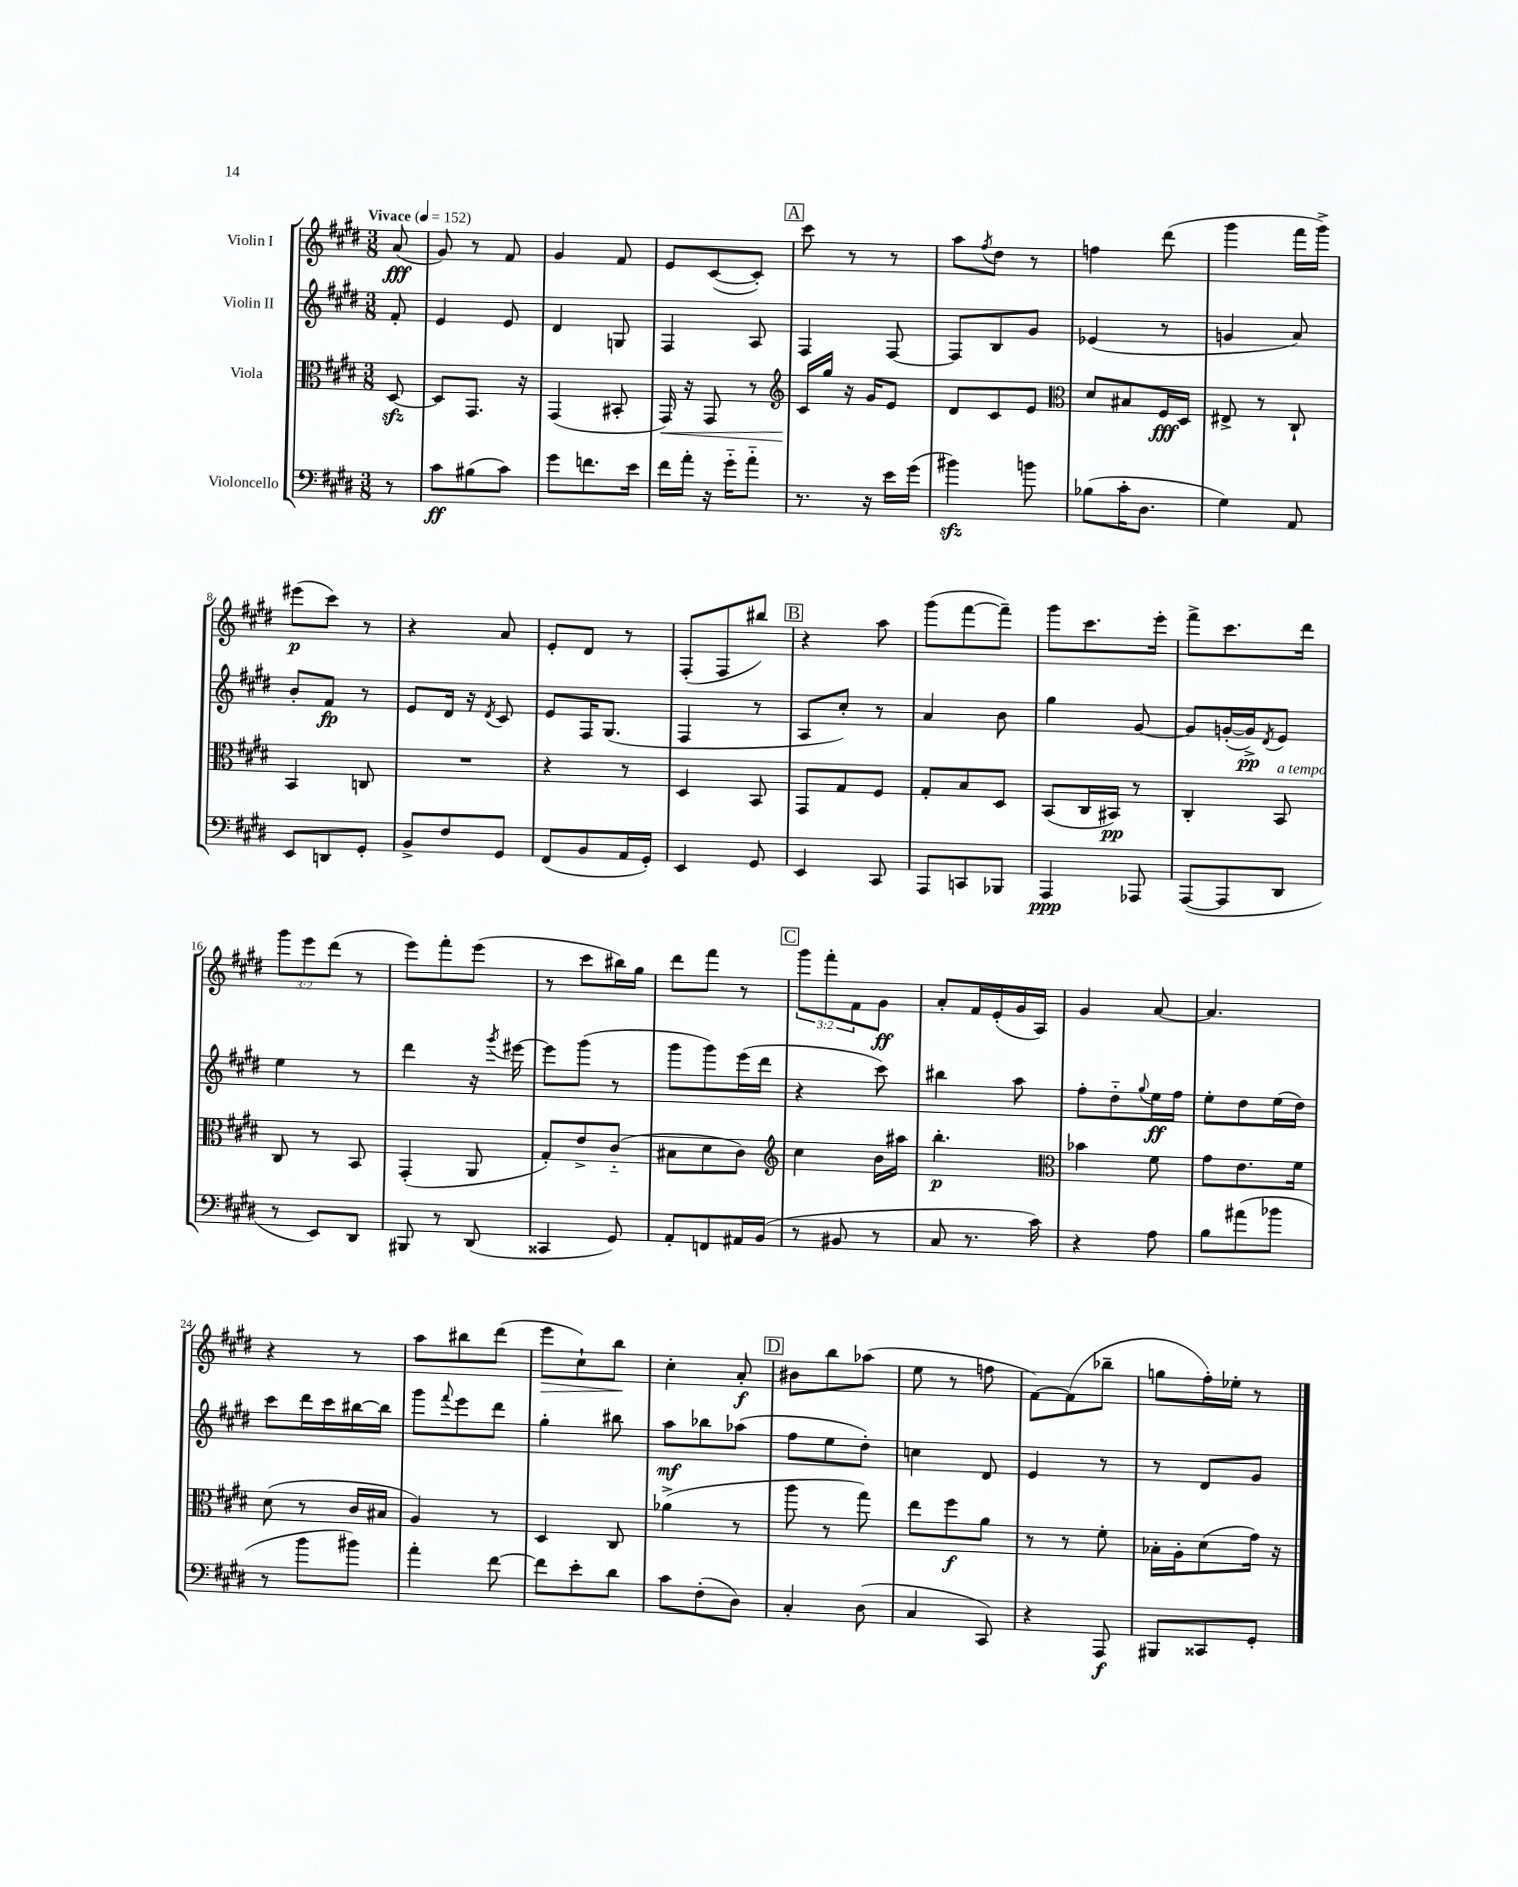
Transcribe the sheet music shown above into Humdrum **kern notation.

**kern	**kern	**kern	**kern
*staff4	*staff3	*staff2	*staff1
*clefF4	*clefC3	*clefG2	*clefG2
*k[f#c#g#d#]	*k[f#c#g#d#]	*k[f#c#g#d#]	*k[f#c#g#d#]
*M3/8	*M3/8	*M3/8	*M3/8
*MM152	*MM152	*MM152	*MM152
8r	[8D#/	8f#'/	(8a/
=	=	=	=
8c#\L	8D#/]L	4e/	8g#/)
(8B#\	8.GG#/J	.	8r
8c#\J)	.	8e/	8f#/
.	16r	.	.
=	=	=	=
8g#\L	(4GG#/	4d#/	4g#/
8.f\	.	.	.
.	8BB#'/	8G/	8f#/
16e\Jk	.	.	.
=	=	=	=
16f#\LL	16GG#/)	4F#/	8e/L
16a'\JJ	16r	.	.
16r	8GG#/	.	([8c#/
16g#'~\LK	.	.	.
8a'~\J	8r	8A/	8c#'/]J)
=	=	=	=
*	*clefG2	*	*
8.r	16c#/LL	4F#/	8ccc#\
.	16gg#/JJ	.	.
.	16r	.	8r
16r	16g#/LK	.	.
16e\LL	8e/J	[8F#/	8r
(16g#\JJ	.	.	.
=	=	=	=
4b#\)	8d#/L	8F#/]L	8aa\L
.	.	.	8qff#/
.	8c#/	8B/	8dd#\J
8b\	8e/J	8g#/J	8r
=	=	=	=
*	*clefC3	*	*
(8B-\L	8d#/L	(4e-/	4ff\
16c#'\K	8B#/	.	.
8.D#\J	.	.	.
.	16F#/L	8r	(8ddd#\
.	16D#/JJ	.	.
=	=	=	=
4G#\)	8E#^/	4g/	4ggg#\
.	8r	.	.
8AA/	8C#`/	8a/)	16fff#\LL
.	.	.	16ggg#^\JJ)
=	=	=	=
8EE/L	4BB/	8b'/L	(8eee#\L
8DD/	.	8f#/J	8ccc#\J)
8GG#'/J	8C/	8r	8r
=	=	=	=
8BB^/L	4.r	8e/L	4r
8F#/	.	16d#/Jk	.
.	.	16r	.
.	.	8qd#/	.
8GG#/J	.	8c#/	8a/
=	=	=	=
(8FF#/L	4r	8e/L	8e'/L
8BB/	.	16F#/K	8d#/J
.	.	(8.G#/J	.
16AA/L	8r	.	8r
16GG#'/JJ)	.	.	.
=	=	=	=
4EE/	4D#/	4F#/	(8F#'/L
.	.	.	8F#/
8GG#/	8BB/	8r	8bb#/J)
=	=	=	=
4EE/	8GG#/L	8A/L	4r
.	8G#/	8cc#'/J)	.
8CC#/	8F#/J	8r	8aa\
=	=	=	=
8AAA/L	8G#'/L	4a/	(8ggg#\L
8CC/	8B/	.	[8fff#\
8BBB-/J	8D#/J	8b\	8fff#~\]J)
=	=	=	=
4AAA/	(8BB/L	4gg#\	8ggg#\L
.	16C#/L	.	8.ccc#\
.	16BB#/JJ)	.	.
8AAA-/	8r	[8g#/	.
.	.	.	16eee'\Jk
=	=	=	=
([8AAA/L	4C#'/	8g#/]L	8fff#^\L
8AAA/]	.	([16g'/L	8.ccc#\
.	.	16g^/]J)	.
.	.	8qd#/	.
8DD#/J	8BB/	8e/J	.
.	.	.	16ddd#\Jk
=	=	=	=
8r	8C#/	4ee\	12ggg#\L
.	.	.	12eee\
8EE/L)	8r	.	.
.	.	.	(12ddd#\J
8DD#/J	8BB/	8r	8r
=	=	=	=
8BBB#/	(4GG#'/	4ddd#\	8eee\L)
8r	.	.	8fff#'\
(8DD#/	8AA/	16r	(8eee\J
.	.	8qggg#/	.
.	.	[16eee#\	.
=	=	=	=
4CC##/	8G#'/L)	8eee#\]L	8r
.	8e^/	(8ggg#\J	8ccc#\L
8GG#/)	(8c#'~/J	8r	16bb#\L)
.	.	.	16gg#\JJ
=	=	=	=
8AA'/L	8B#\L	8ggg#\L	8ddd#\L
8FF/	8d#\	8ggg#\)	8fff#\J
16AA#/L	8c#\J)	(16eee\L	8r
(16BB/JJ	.	16ddd#\JJ	.
=	=	=	=
*	*clefG2	*	*
8r	4cc#\	4r	12ggg#\L
.	.	.	12fff#'\
8BB#/	.	.	.
.	.	.	12f#\
8r	16b\LL	8ccc#\)	8g#\J
.	16aa#\JJ	.	.
=	=	=	=
8C#/	4.bb'\	4bb#\	8a'/L
8.r	.	.	16f#/L
.	.	.	(16e'/
.	.	8aa\	16g#/
16c#\)	.	.	16A/JJ)
=	=	=	=
*	*clefC3	*	*
4r	4b-\	8ff#'\L	4g#/
.	.	8dd#'~\	.
.	.	8qqgg#/	.
8A\	8f#\	16ee\L	[8a/
.	.	16ff#\JJ	.
=	=	=	=
8B\L	8g#\L	8ee'\L	4.a/]
(8a#\	8.e\	8dd#\	.
8b-\J	.	(16ee\L	.
.	16f#\Jk	16dd#\JJ)	.
=	=	=	=
8r	(8d#\	8ccc#\L	4r
8b\L	8r	16ddd#\L	.
.	.	16ccc#\	.
8b#\J)	16c#/LL	[16bb#\	8r
.	16B#/JJ	16bb#\]JJ	.
=	=	=	=
4a'\	4A/)	8ggg#\L	8aa\L
.	.	8qqfff#/	.
.	.	8eee\	8bb#\
[8f#\	8r	8ddd#\J	(8ddd#\J
=	=	=	=
8f#\]L	4D#/	4gg#'\	8eee\L
8e'\	.	.	8cc#`\)
8d#\J	8C#/	8bb#\	8bb\J
=	=	=	=
8c#\L	(4a-^\	8aa\L	4cc#'\
(8F#'\	.	8bb-\	.
8D#\J)	8r	(8aa-\J	8a'/
=	=	=	=
4C#'/	8aa\	8ff#\L	8b#\L
.	8r	8ee\	8bb\
(8D#\	8gg#\)	8dd#'\J)	(8aa-\J
=	=	=	=
4C#/	8ee\L	4cc\	8ee\
.	8ff#\	.	8r
8CC#/)	8a\J	8d#/	8ff\
=	=	=	=
4r	8r	4e/	[8f#\L)
.	8r	.	(8f#\]
8AAA/	8f#'\	8r	8bb-~\J
=	=	=	=
8BBB#/L	16B-'\LL	8r	8gg\L
.	16A'\J	.	.
8CC##/	(8d#\	8d#/L	16ff#'\L)
.	.	.	16ee-'\JJ
8GG#'/J	16g#\Jk)	8g#/J	8r
.	16r	.	.
==	==	==	==
*-	*-	*-	*-
